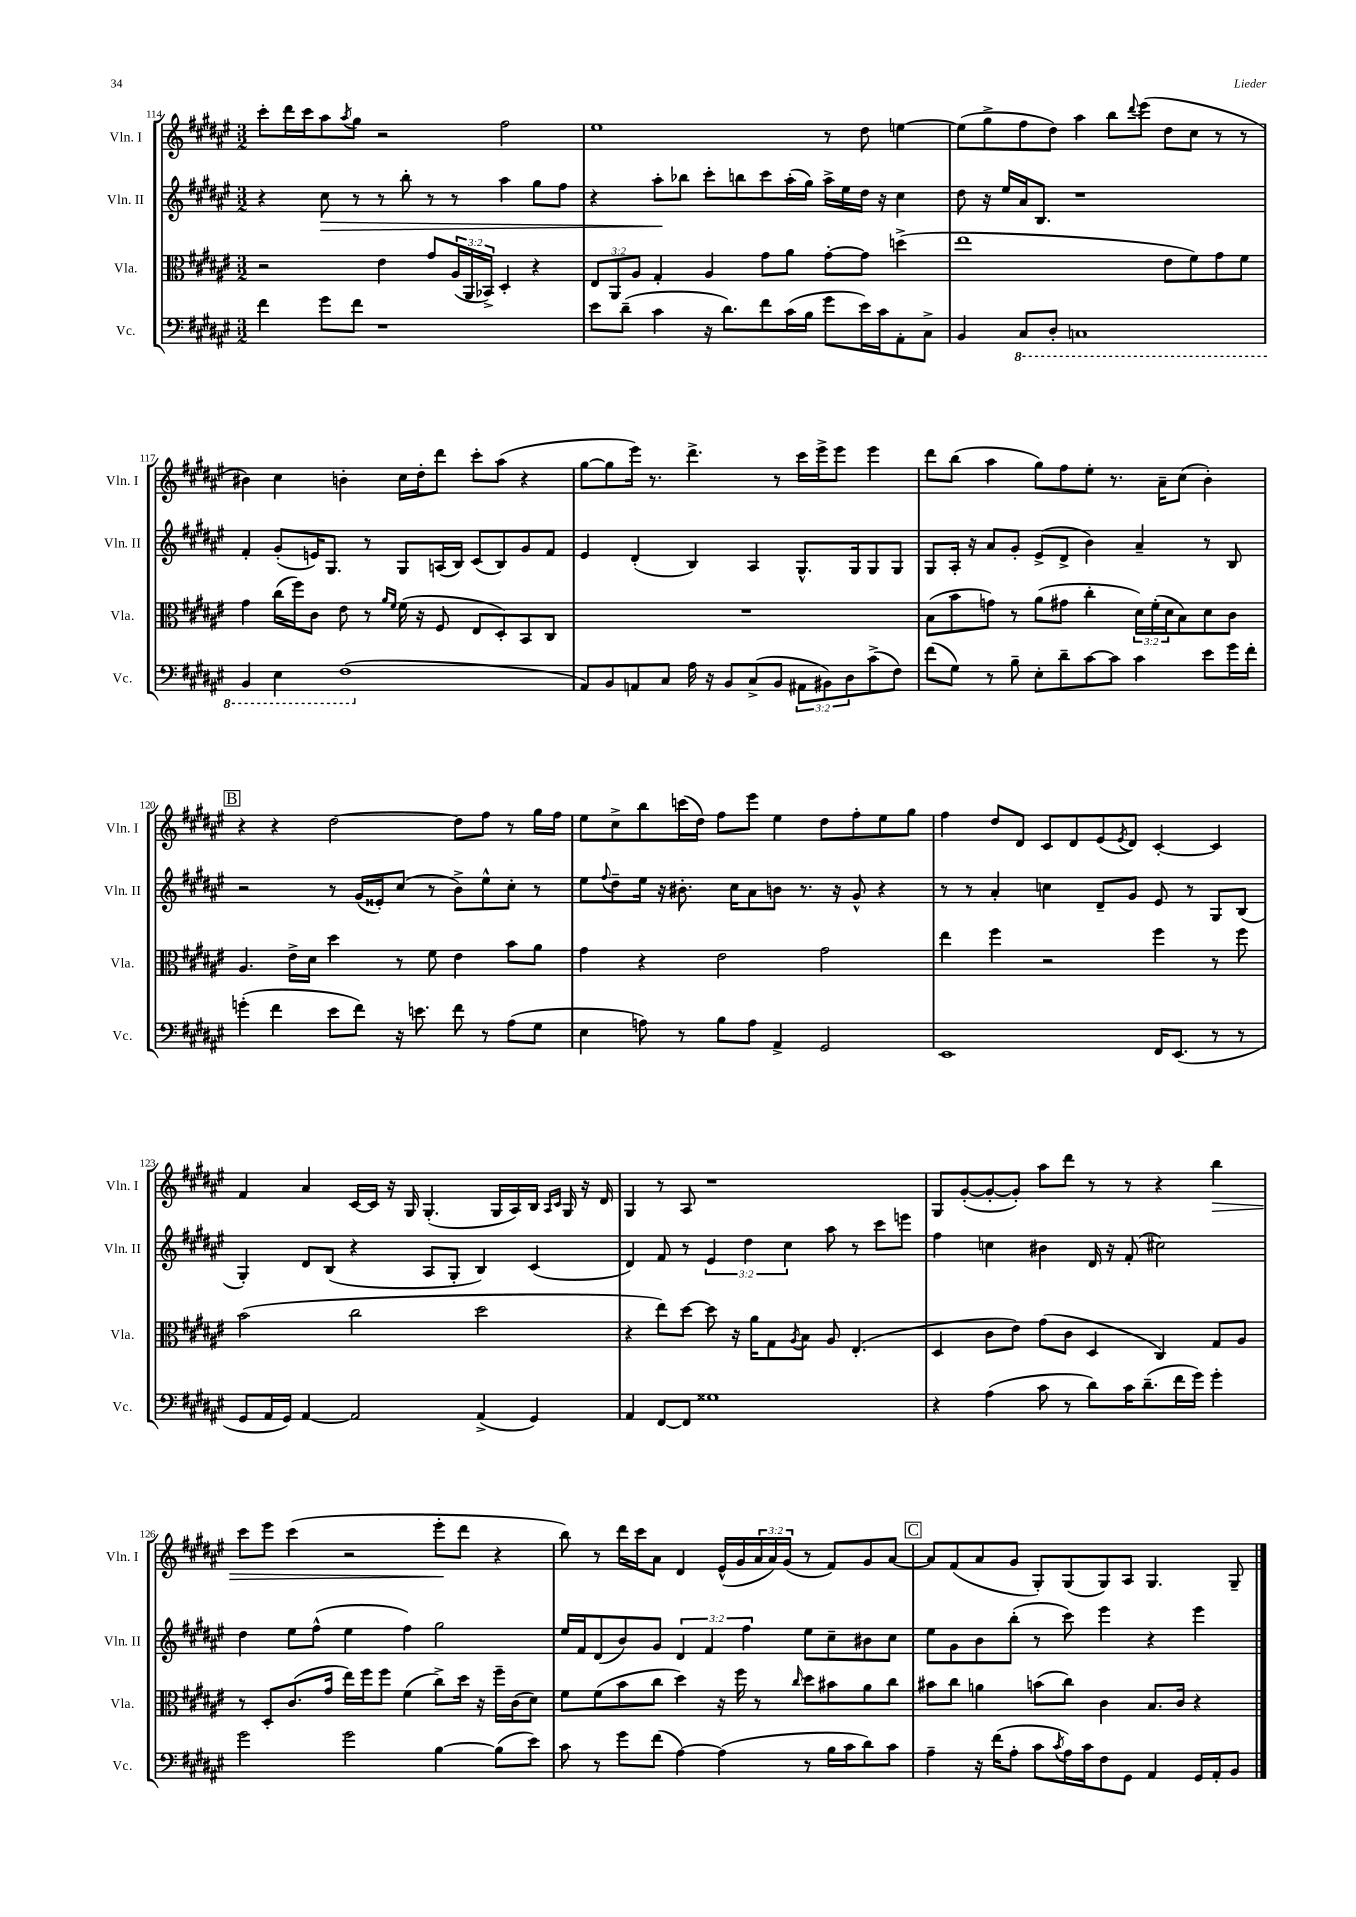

**kern	**kern	**kern	**dynam	**kern	**dynam
*part4	*part3	*part2	*part2	*part1	*part1
*staff4	*staff3	*staff2	*staff2	*staff1	*staff1
*I"Vc.	*I"Vla.	*I"Vln. II	*	*I"Vln. I	*
*I'Vc.	*I'Vla.	*I'Vln. II	*	*I'Vln. I	*
*clefF4	*clefC3	*clefG2	*	*clefG2	*
*k[f#c#g#d#a#e#]	*k[f#c#g#d#a#e#]	*k[f#c#g#d#a#e#]	*	*k[f#c#g#d#a#e#]	*
*M3/2	*M3/2	*M3/2	*	*M3/2	*
=114	=114	=114	=114	=114	=114
4f#\	2r	4r	.	8ccc#'\L	.
.	.	.	.	16ddd#\L	.
.	.	.	.	16ccc#\J	.
!	!	!	!LO:HP:b	!	!
8g#\L	.	8cc#\	>	8aa#\	.
.	.	.	.	8qaa#/	.
8f#\J	.	8r	.	8gg#\J	.
1r	4e#\	8r	.	2r	.
.	.	8bb'\	.	.	.
.	8g#/L	8r	.	.	.
.	(24A#/L	8r	.	.	.
.	24AA#/	.	.	.	.
.	24BB-X^/JJ)	.	.	.	.
.	4D#'/	4aa#\	.	2ff#\	.
.	4r	8gg#\L	.	.	.
.	.	8ff#\J	.	.	.
=115	=115	=115	=115	=115	=115
8e#\L	12E#/L	4r	.	1ee#	.
.	12AA#/	.	.	.	.
(8d#~\J	.	.	.	.	.
.	12A#/J	.	.	.	.
4c#\	4G#'/	8aa#'\L	.	.	.
.	.	8bb-X\J	]	.	.
16r	4A#/	8ccc#'\L	.	.	.
8.d#\L)	.	.	.	.	.
.	.	8bbn\	.	.	.
8f#\	8g#\L	8ccc#\	.	.	.
(16c#\L	8a#\J	(16aa#'\L	.	.	.
16B\JJ	.	16gg#\JJ)	.	.	.
8g#\L	[8g#'\L	16aa#^\LL	.	8r	.
.	.	16ee#\	.	.	.
16e#\L)	8g#\J]	16dd#\JJ	.	8dd#\	.
16c#\J	.	16r	.	.	.
8AA#'\	(4ddn^\	4cc#\	.	[4een\	.
8C#^\J	.	.	.	.	.
=116	=116	=116	=116	=116	=116
4BB/	1ee#	8dd#\	.	(8ee\L]	.
.	.	16r	.	8gg#^\	.
.	.	16ee#/LL	.	.	.
*8ba	*	*	*	*	*
8CC#/L	.	16a#/J	.	8ff#\	.
.	.	8.B/J	.	.	.
8DD#'/J	.	.	.	8dd#\J)	.
1CCn	.	1r	.	4aa#\	.
.	.	.	.	8bb\L	.
.	.	.	.	8qqddd#/	.
.	.	.	.	(8eee#\J	.
.	8e#\L	.	.	8dd#\L	.
.	8f#\)	.	.	8cc#\J	.
.	8g#\	.	.	8r	.
.	8f#\J	.	.	8r	.
!!LO:LB:g=z
=117	=117	=117	=117	=117	=117
4BBB/	4g#\	4f#'/	.	4b#X\)	.
4EE#\	(16cc#\LL	(8g#'/L	.	4cc#\	.
.	16ff#\J)	.	.	.	.
.	8c#\J	16en/K)	.	.	.
.	.	8.G#/J	.	.	.
(1FF#	8e#\	.	.	4bn'\	.
.	8r	8r	.	.	.
.	16qqa#/LL	.	.	.	.
.	16qqf#/JJ	.	.	.	.
.	(16f#\	8G#/L	.	16cc#\LL	.
.	16r	.	.	16dd#'\J	.
.	8F#/	(16An/L	.	8ddd#\J	.
.	.	16B/JJ)	.	.	.
.	8E#/L	(8c#/L	.	8ccc#'\L	.
.	8D#'/)	8B/)	.	(8aa#\J	.
.	8BB/	8g#/	.	4r	.
.	8C#/J	8f#/J	.	.	.
=118	=118	=118	=118	=118	=118
*X8ba	*	*	*	*	*
8AA#/L)	1.r	4e#/	.	[8gg#\L	.
8BB/	.	.	.	8gg#\]	.
8AAn/	.	(4d#'/	.	16eee#\Jk)	.
.	.	.	.	8.r	.
8C#/J	.	.	.	.	.
16A#\	.	4B/)	.	4.ddd#^\	.
16r	.	.	.	.	.
8BB/L	.	.	.	.	.
(8C#^/	.	4A#/	.	.	.
8BB/J	.	.	.	8r	.
12AA#X\L	.	8.G#^^/L	.	16ccc#\LL	.
.	.	.	.	16eee#^\J	.
12BB#X\)	.	.	.	.	.
.	.	.	.	8eee#\J	.
12D#\	.	.	.	.	.
.	.	16G#/k	.	.	.
(8c#^\	.	8G#/	.	4eee#\	.
8F#\J)	.	8G#/J	.	.	.
=119	=119	=119	=119	=119	=119
(8f#\L	(8B\L	8G#/L	.	8ddd#\L	.
8G#\J)	8b\	16A#'/Jk	.	(8bb\J	.
.	.	16r	.	.	.
8r	8gn\J)	8a#/L	.	4aa#\	.
8B~\	8r	8g#'/J	.	.	.
8E#'\L	(8a#\L	(8e#^/L	.	8gg#\L)	.
8d#~\	8g#X\J	8d#^/J	.	8ff#\	.
[8c#\	4cc#'\	4b\)	.	8ee#'\J	.
8c#\J]	.	.	.	8.r	.
4c#\	24d#\LL)	4a#~/	.	.	.
.	(24f#'\	.	.	.	.
.	.	.	.	16a#~\KL	.
.	24d#\J	.	.	.	.
.	8B\)	.	.	(8cc#\J	.
8e#\L	8d#\	8r	.	4b'\)	.
16g#\L	8c#\J	8B/	.	.	.
16f#'\JJ	.	.	.	.	.
!!LO:LB:g=z
!!LO:REH:place=s1:t=B
=120	=120	=120	=120	=120	=120
(4gn'\	4.A#/	2r	.	4r	.
4f#\	.	.	.	4r	.
.	16e#^\LL	.	.	.	.
.	16d#\JJ	.	.	.	.
8e#\L	4dd#\	8r	.	[2dd#\	.
8f#\J)	.	(16g#/LL	.	.	.
.	.	16e##X'/J)	.	.	.
16r	8r	(8cc#/J	.	.	.
8.en\	.	.	.	.	.
.	8f#\	8r	.	.	.
8f#\	4e#\	8b^\L)	.	8dd#\L]	.
8r	.	8ee#^^\	.	8ff#\J	.
(8A#\L	8b\L	8cc#'\J	.	8r	.
8G#\J	8a#\J	8r	.	16gg#\LL	.
.	.	.	.	16ff#\JJ	.
=121	=121	=121	=121	=121	=121
4E#\	4g#\	8ee#\L	.	8ee#\L	.
.	.	8qqff#/	.	.	.
.	.	8dd#~\	.	8cc#^\	.
8An\)	4r	16ee#\Jk	.	8bb\	.
.	.	16r	.	.	.
8r	.	8.b#X'\	.	(16cccn\L	.
.	.	.	.	16dd#\JJ)	.
8B\L	2e#\	.	.	8ff#\L	.
.	.	16cc#\KL	.	.	.
8A\J	.	8a#\	.	8eee#\J	.
4AA#^/	.	8bn\J	.	4ee#\	.
.	.	8.r	.	.	.
2GG#/	2g#\	.	.	8dd#\L	.
.	.	16r	.	.	.
.	.	8g#^^/	.	8ff#'\	.
.	.	4r	.	8ee#\	.
.	.	.	.	8gg#\J	.
=122	=122	=122	=122	=122	=122
1EE#	4ee#\	8r	.	4ff#\	.
.	.	8r	.	.	.
.	4ff#\	4a#'/	.	8dd#/L	.
.	.	.	.	8d#/J	.
.	2r	4ccn\	.	8c#/L	.
.	.	.	.	8d#/	.
.	.	8d#~/L	.	(8e#/	.
.	.	.	.	8qe#/	.
.	.	8g#/J	.	8d#/J)	.
16FF#/KL	4ff#\	8e#/	.	[4c#'/	.
(8.EE#/J	.	.	.	.	.
.	.	8r	.	.	.
8r	8r	8G#/L	.	4c#/]	.
8r	8ff#\	(8B/J	.	.	.
!!LO:LB:g=z
=123	=123	=123	=123	=123	=123
8GG#/L	(2b\	4G#'/)	.	4f#/	.
16AA#/L	.	.	.	.	.
16GG#/JJ)	.	.	.	.	.
[4AA#/	.	8d#/L	.	4a#/	.
.	.	(8B/J	.	.	.
2AA#/]	2cc#\	4r	.	[16c#/LL	.
.	.	.	.	16c#/JJ]	.
.	.	.	.	16r	.
.	.	.	.	16G#/	.
.	.	8A#/L	.	(4.G#'/	.
.	.	8G#'/J	.	.	.
(4AA#^/	2dd#\	4B/)	.	.	.
.	.	.	.	16G#/LL	.
.	.	.	.	16A#/)	.
4GG#/)	.	(4c#/	.	16B/JJ	.
.	.	.	.	16qqA#/LL	.
.	.	.	.	16qqc#/JJ	.
.	.	.	.	16G#/	.
.	.	.	.	16r	.
.	.	.	.	16d#/	.
=124	=124	=124	=124	=124	=124
4AA#/	4r	4d#/)	.	4G#/	.
[8FF#/L	8ee#\L)	8f#/	.	8r	.
8FF#/J]	[8dd#\J	8r	.	8A#/	.
1G##X	8dd#\]	6e#/	.	1r	.
.	16r	.	.	.	.
.	.	6dd#\	.	.	.
.	16a#\KL	.	.	.	.
.	8G#\	.	.	.	.
.	.	6cc#\	.	.	.
.	8qA#/	.	.	.	.
.	8B\J	.	.	.	.
.	8A#/	8aa#\	.	.	.
.	(4.E#'/	8r	.	.	.
.	.	8ccc#\L	.	.	.
.	.	8eeen\J	.	.	.
=125	=125	=125	=125	=125	=125
4r	4D#/	4ff#\	.	8G#/L	.
.	.	.	.	([8g#'/	.
(4A#\	8c#\L	4ccn\	.	8g#'/_	.
.	8e#\J)	.	.	8g#'/J])	.
8c#\	(8g#\L	4b#X\	.	8aa#\L	.
8r	8c#\J	.	.	8ddd#\J	.
8d#\L)	4D#/	16d#/	.	8r	.
.	.	16r	.	.	.
16c#\K	.	(8f#'/	.	8r	.
(8.d#~\	.	.	.	.	.
.	4C#/)	2cc#X\)	.	4r	.
16f#\L	.	.	.	.	.
16g#\JJ)	.	.	.	.	.
!	!	!	!	!	!LO:HP:b
4g#'\	8G#/L	.	.	4bb\	>
.	8A#/J	.	.	.	.
!!LO:LB:g=z
=126	=126	=126	=126	=126	=126
2g#\	8r	4dd#\	.	8ccc#\L	.
.	8D#'/L	.	.	8eee#\J	.
.	(8.c#/	8ee#\L	.	(4ccc#\	.
.	.	(8ff#^^\J	.	.	.
.	16g#/Jk	.	.	.	.
2g#\	16ee#\LL)	4ee#\	.	2r	.
.	16ff#\J	.	.	.	.
.	8ff#\J	.	.	.	.
.	(4f#\	4ff#\)	.	.	.
[4B\	8cc#^\L)	2gg#\	.	8eee#'\L	.
.	16dd#\Jk	.	.	8ddd#\J	]
.	16r	.	.	.	.
(8B\L]	16ff#~\LL	.	.	4r	.
.	(16c#\J	.	.	.	.
8e#\J)	8d#\J)	.	.	.	.
=127	=127	=127	=127	=127	=127
8c#\	8f#\L	16ee#/LL	.	8bb\)	.
.	.	16f#/J	.	.	.
8r	(8f#\	(8d#/	.	8r	.
8g#\L	8b\	8b/)	.	16ddd#\LL	.
.	.	.	.	16ccc#\J	.
(8f#\J	8cc#\J	8g#/J	.	8a#\J	.
[4A#\)	4dd#\)	6d#/	.	4d#/	.
.	.	6f#/	.	.	.
(4A#\]	16r	.	.	(16e#^^/LL	.
.	16ff#\	.	.	16g#/	.
.	.	6ff#\	.	.	.
.	8r	.	.	24a#/	.
.	.	.	.	24a#/)	.
.	.	.	.	(24g#/JJ	.
.	16qqcc#/	.	.	.	.
8r	8dd#\L	8ee#\L	.	8r	.
16B\LL	8b#X\	8cc#~\	.	8f#/L)	.
16c#\J	.	.	.	.	.
8d#\)	8a#\	8b#X\	.	8g#/	.
8c#\J	8cc#\J	8cc#\J	.	[8a#/J	.
!!LO:REH:place=s1:t=C
=128	=128	=128	=128	=128	=128
4A#~\	8b#X\L	8ee#\L	.	8a#/L]	.
.	8cc#\J	8g#\	.	(8f#/	.
16r	4an\	8b\	.	8a#/	.
(16f#\KL	.	.	.	.	.
8A#'\J	.	(8bb'\J	.	8g#/J	.
8c#\L	(8bn\L	8r	.	8G#'/L)	.
8qc#/	.	.	.	.	.
16A#\L)	8cc#\J)	8ccc#\)	.	(8G#/	.
16c#\J	.	.	.	.	.
8F#\	4c#\	4eee#\	.	8G#/)	.
8GG#\J	.	.	.	8A#/J	.
4AA#/	8.B/L	4r	.	4.G#/	.
.	16c#/Jk	.	.	.	.
16GG#/LL	4r	4eee#\	.	.	.
16AA#'/J	.	.	.	.	.
8BB/J	.	.	.	8G#~/	.
==	==	==	==	==	==
*-	*-	*-	*-	*-	*-
